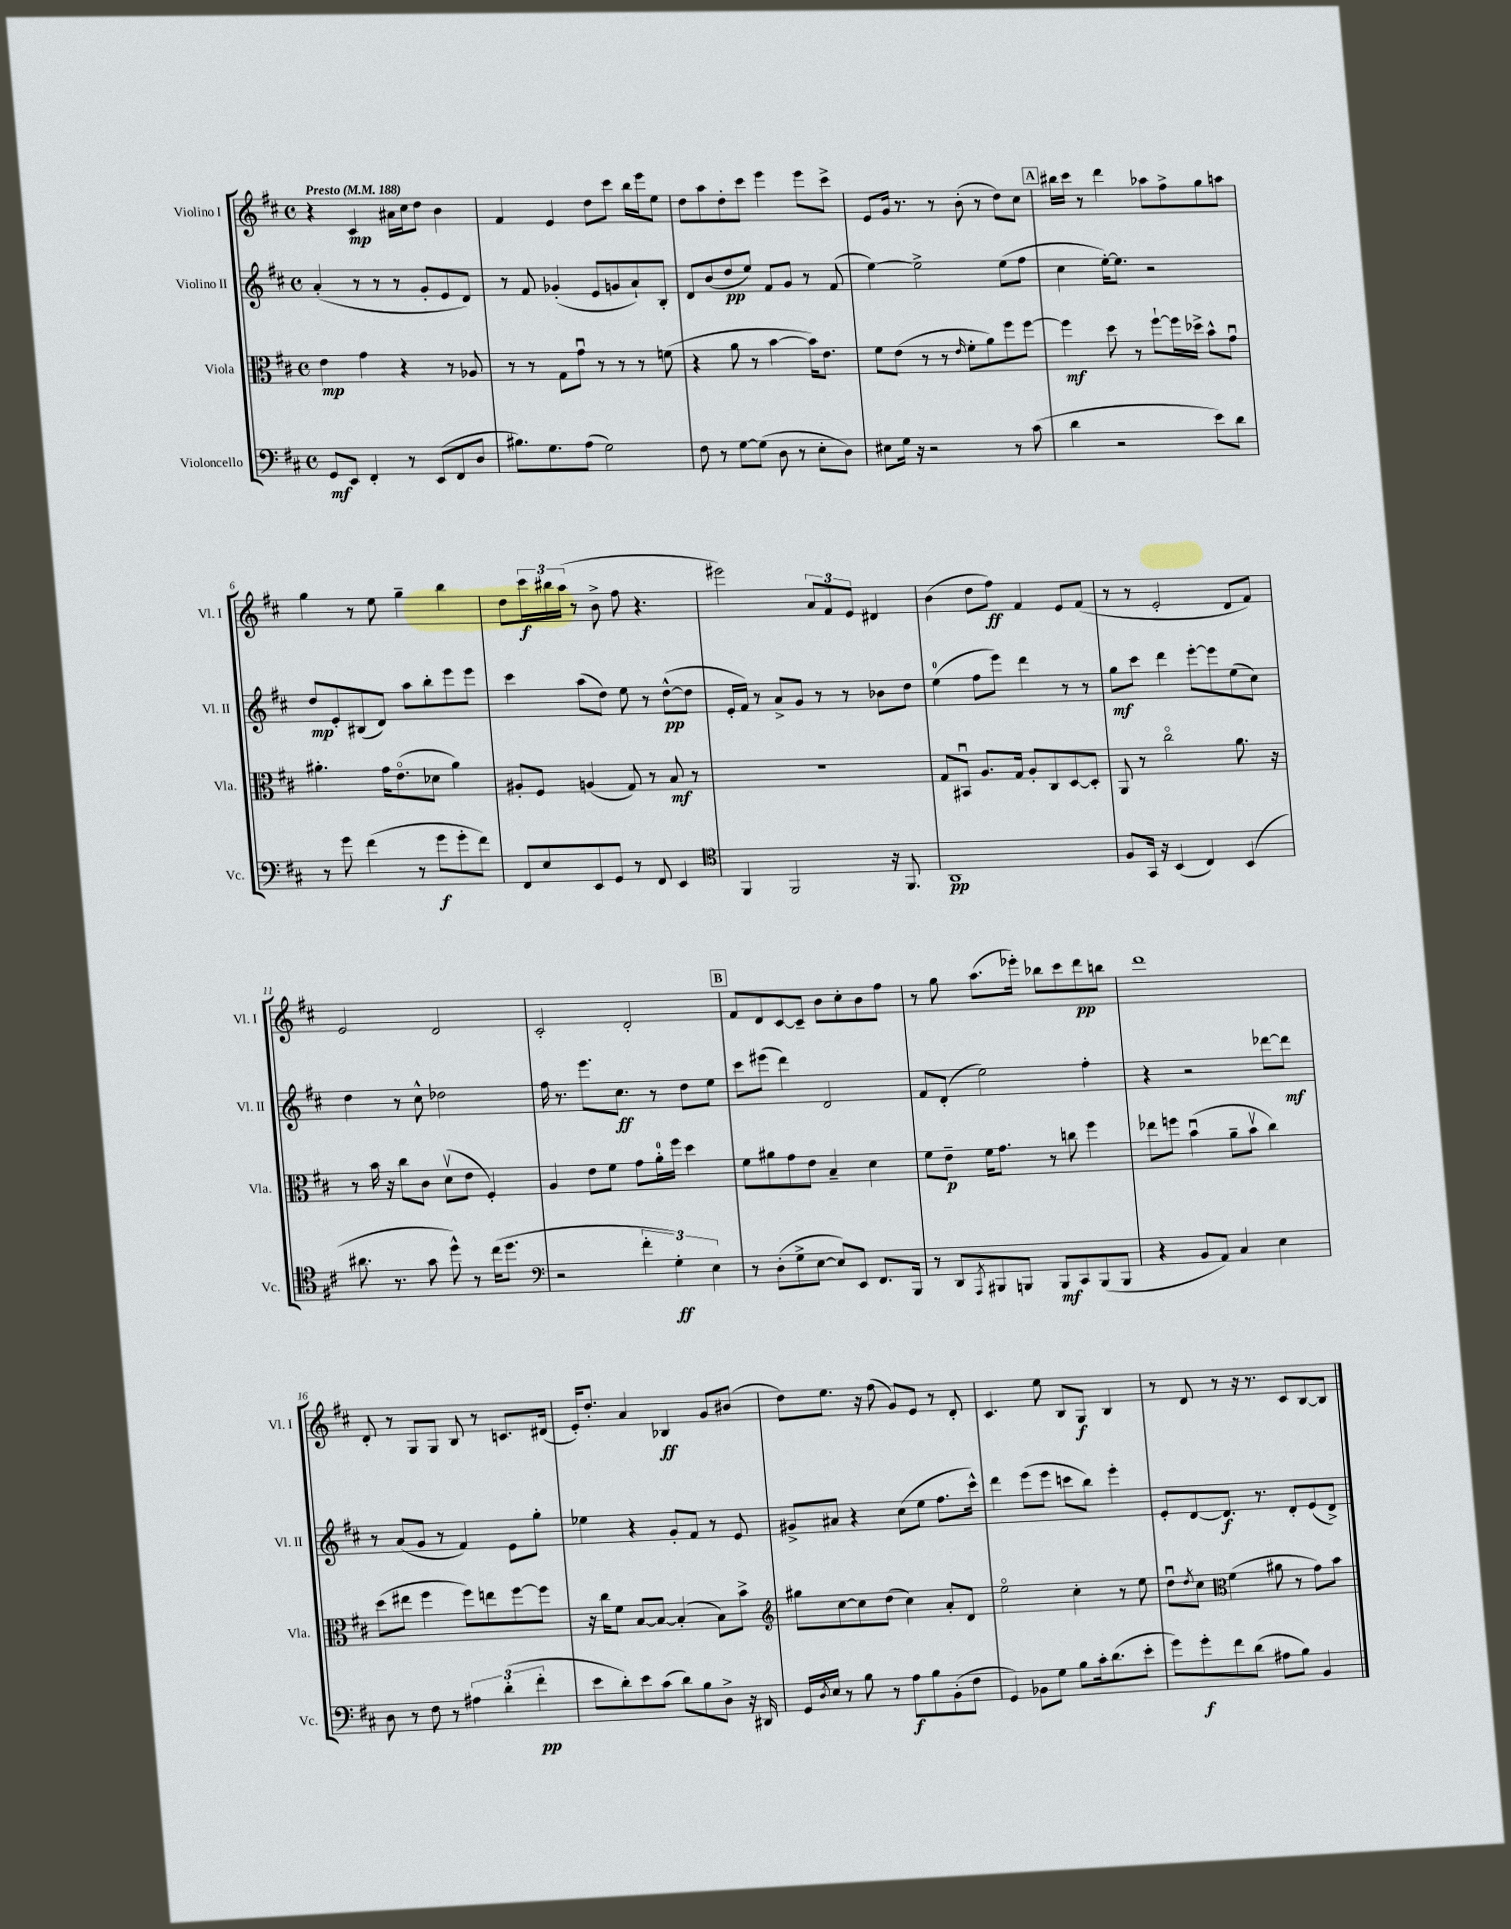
<<
\new StaffGroup <<
\new Staff = "s0" \with { instrumentName = "Violino I" shortInstrumentName = "Vl. I" } {
    \clef treble \key d \major \defaultTimeSignature \time 4/4 \tempo "Presto" 4 = 188
    r4 cis'4\mp ais'16 cis''16 d''8 b'4 |
    fis'4 e'4 d''8 cis'''8 b''16 e'''16 e''8 |
    d''8 a''8 d''8-. cis'''8 e'''4 e'''8 cis'''8-> |
    e'8 g'16 r8. r8 b'8-.( r8 d''8) cis''8 |
    \mark \markup { \box "A" } bis''16 cis'''16 r8 d'''4 aes''8 fis''8-> g''8 a''8 |
    g''4 r8 e''8 g''4-- b''4 |
    d''8 \tuplet 3/2 { cis'''16\f bis''16 a''16( } r8 b'8-> fis''8 r4. |
    eis'''2) \tuplet 3/2 { a'8 fis'8 e'8 } dis'4 |
    b'4( d''8 fis''8\ff) fis'4 e'8 fis'8( |
    r8 r8 e'2-. d'8 fis'8) |
    e'2 d'2 |
    cis'2-. d'2-. |
    \mark \markup { \box "B" } fis'8 d'8 cis'8~ cis'8-- b'8 cis''8-. b'8 fis''8 |
    r8 g''8 a''8.( ees'''16-.) bes''8 cis'''8 d'''8\pp b''8 |
    d'''1 |
    d'8-. r8 g8 g8 b8 r8 c'8. dis'16( |
    e'16-.) d''8.-. a'4 bes4\ff g'8 bis'8( |
    d''8) e''8. r16 fis''8( g'8) e'8 r8 d'8-. |
    cis'4. e''8 b8 g8\f b4 |
    r8 d'8 r8 r16 r8. cis'8 b8~ b8 \bar "|." |
}
\new Staff = "s1" \with { instrumentName = "Violino II" shortInstrumentName = "Vl. II" } {
    \clef treble \key d \major \defaultTimeSignature \time 4/4
    a'4-.( r8 r8 r8 g'8-. e'8 d'8) |
    r8 fis'8 ges'4-.( e'8 g'8 a'8-!) b8-. |
    d'8 b'8( d''8\pp e''8) fis'8 g'8 r8 fis'8( |
    e''4~) e''2-> e''8( fis''8 |
    \mark \markup { \box "A" } cis''4 e''16~-.) e''8. r2 |
    d''8\mp e'8-. bis8( d'8) a''8 b''8-. e'''8 e'''8 |
    cis'''4 a''8( d''8) e''8 r8 d''8~-^\pp( d''8 |
    e'16-. fis'16) r8 a'8-> g'8 r8 r8 bes'8 d''8 |
    e''4-0( fis''8 e'''8) d'''4 r8 r8 |
    g''8\mf cis'''8 d'''4 e'''8~-. e'''8 e''8( cis''8) |
    d''4 r8 cis''8-^ des''2 |
    fis''16 r8. e'''8. cis''8.\ff r8 d''8 e''8 |
    \mark \markup { \box "B" } cis'''8 eis'''8( d'''4) d'2 |
    fis'8 d'8-.( e''2) fis''4-. |
    r4 r2 des'''8~ des'''8\mf |
    r8 a'8( g'8 r8 fis'4) e'8 g''8-. |
    ees''4 r4 g'8-. fis'8 r8 e'8 |
    gis'8-> ais'8 r4 cis''8( e''8 fis''8. cis'''16-^) |
    d'''4 e'''8( e'''8 c'''8 b''8) e'''4-. |
    e'8-. d'8~ d'8.\f r8. d'8-. e'8( d'8->) \bar "|." |
}
\new Staff = "s2" \with { instrumentName = "Viola" shortInstrumentName = "Vla." } {
    \clef alto \key d \major \defaultTimeSignature \time 4/4
    e'4\mp g'4 r4 r8 aes8 |
    r8 r8 g8 g'8\downbow r8 r8 r8 f'8( |
    r4 a'8 r8 b'4~ b'16) e'8. |
    fis'8 e'8( r8 r8 \grace { e'16 } fis'8-. a'8) fis''8 fis''8~ |
    \mark \markup { \box "A" } fis''4\mf d''8 r8 fis''8~-! fis''16 des''16-> b'8-^ g'8\downbow |
    ais'4.-. g'16 e'8.\flageolet( des'8 ais'4) |
    ais8-. fis8 a4( g8) r8 b8\mf r8 |
    R1 |
    g8 bis,8\downbow a8. g16 a8-. cis8 d8~ d8-. |
    a,8 r8 cis''2\flageolet a'8. r16 |
    r8 b'16 r16 cis''8 cis'8 d'8\upbow( e'8 fis4-.) |
    a4 e'8 fis'8 g'8 a'16-0-. fis''16 d''4 |
    \mark \markup { \box "B" } fis'8 ais'8 g'8 e'8 b4-- d'4 |
    fis'8 e'8--\p fis'16 g'8. r8 c''8 fis''4 |
    ees''8 f''8 b'4\downbow( a'8-- b'8\upbow cis''4) |
    d''8( eis''8 fis''4 fis''8) e''8 fis''8~ fis''8 |
    r16 cis''16 fis'8 b8~ b8~ b4-.( b8) b'8-> |
    \clef treble gis''8 cis''8~ cis''8 d''8( cis''4) a'8-. d'8 |
    e''2\flageolet cis''4-. r8 e''8 |
    d''8\downbow \acciaccatura { d''8 } cis''8 \clef alto fis'4( ais'8 r8 g'8) b'8 \bar "|." |
}
\new Staff = "s3" \with { instrumentName = "Violoncello" shortInstrumentName = "Vc." } {
    \clef bass \key d \major \defaultTimeSignature \time 4/4
    g,8\mf e,8 fis,4-. r8 e,8( fis,8 d8 |
    bis8.) g8. a8( g2) |
    fis8 r8 g8~ g8( d8 r8 e8-. d8) |
    eis8 g16 r16 r2 r8 cis'8( |
    \mark \markup { \box "A" } d'4 r2 e'8) d'8 |
    r8 g'8 fis'4( r8 g'8\f g'8-. fis'8) |
    fis,8 e8 e,8 g,8 r8 fis,8 e,4 |
    \clef tenor fis,4 fis,2 r16 fis,8. |
    a,1\pp |
    fis8 g,16 r16 b,4( cis4) b,4( |
    ais'8. r8. g'8 d''8-^) r8 cis''16( d''8. |
    \clef bass r2 \tuplet 3/2 { fis'4-. g4-.\ff) e4 } |
    \mark \markup { \box "B" } r8 d8-.( g8-> e8~ e8) e,8 fis,8. b,,16 |
    r8 d,8 \acciaccatura { a,,8 } bis,,8 b,,8 b,,8\mf cis,8 b,,8( b,,8 |
    r4 b,8 a,8) cis4 e4 |
    d8 r8 fis8 r8 \tuplet 3/2 { ais4 d'4-.( fis'4-.\pp } |
    e'8 d'8-.) e'8 cis'8( d'8) b8 d8-> r16 dis,16 |
    g,16 \acciaccatura { d8 } e16 r8 b8 r8 a8\f b8 b,8-.( fis8 |
    g,4) bes,8 g8 b8 cis'16-. d'8.( e'8-. |
    g'8) g'8-.\f fis'8 d'8( ais8 b8) b,4 \bar "|." |
}
>>
>>
